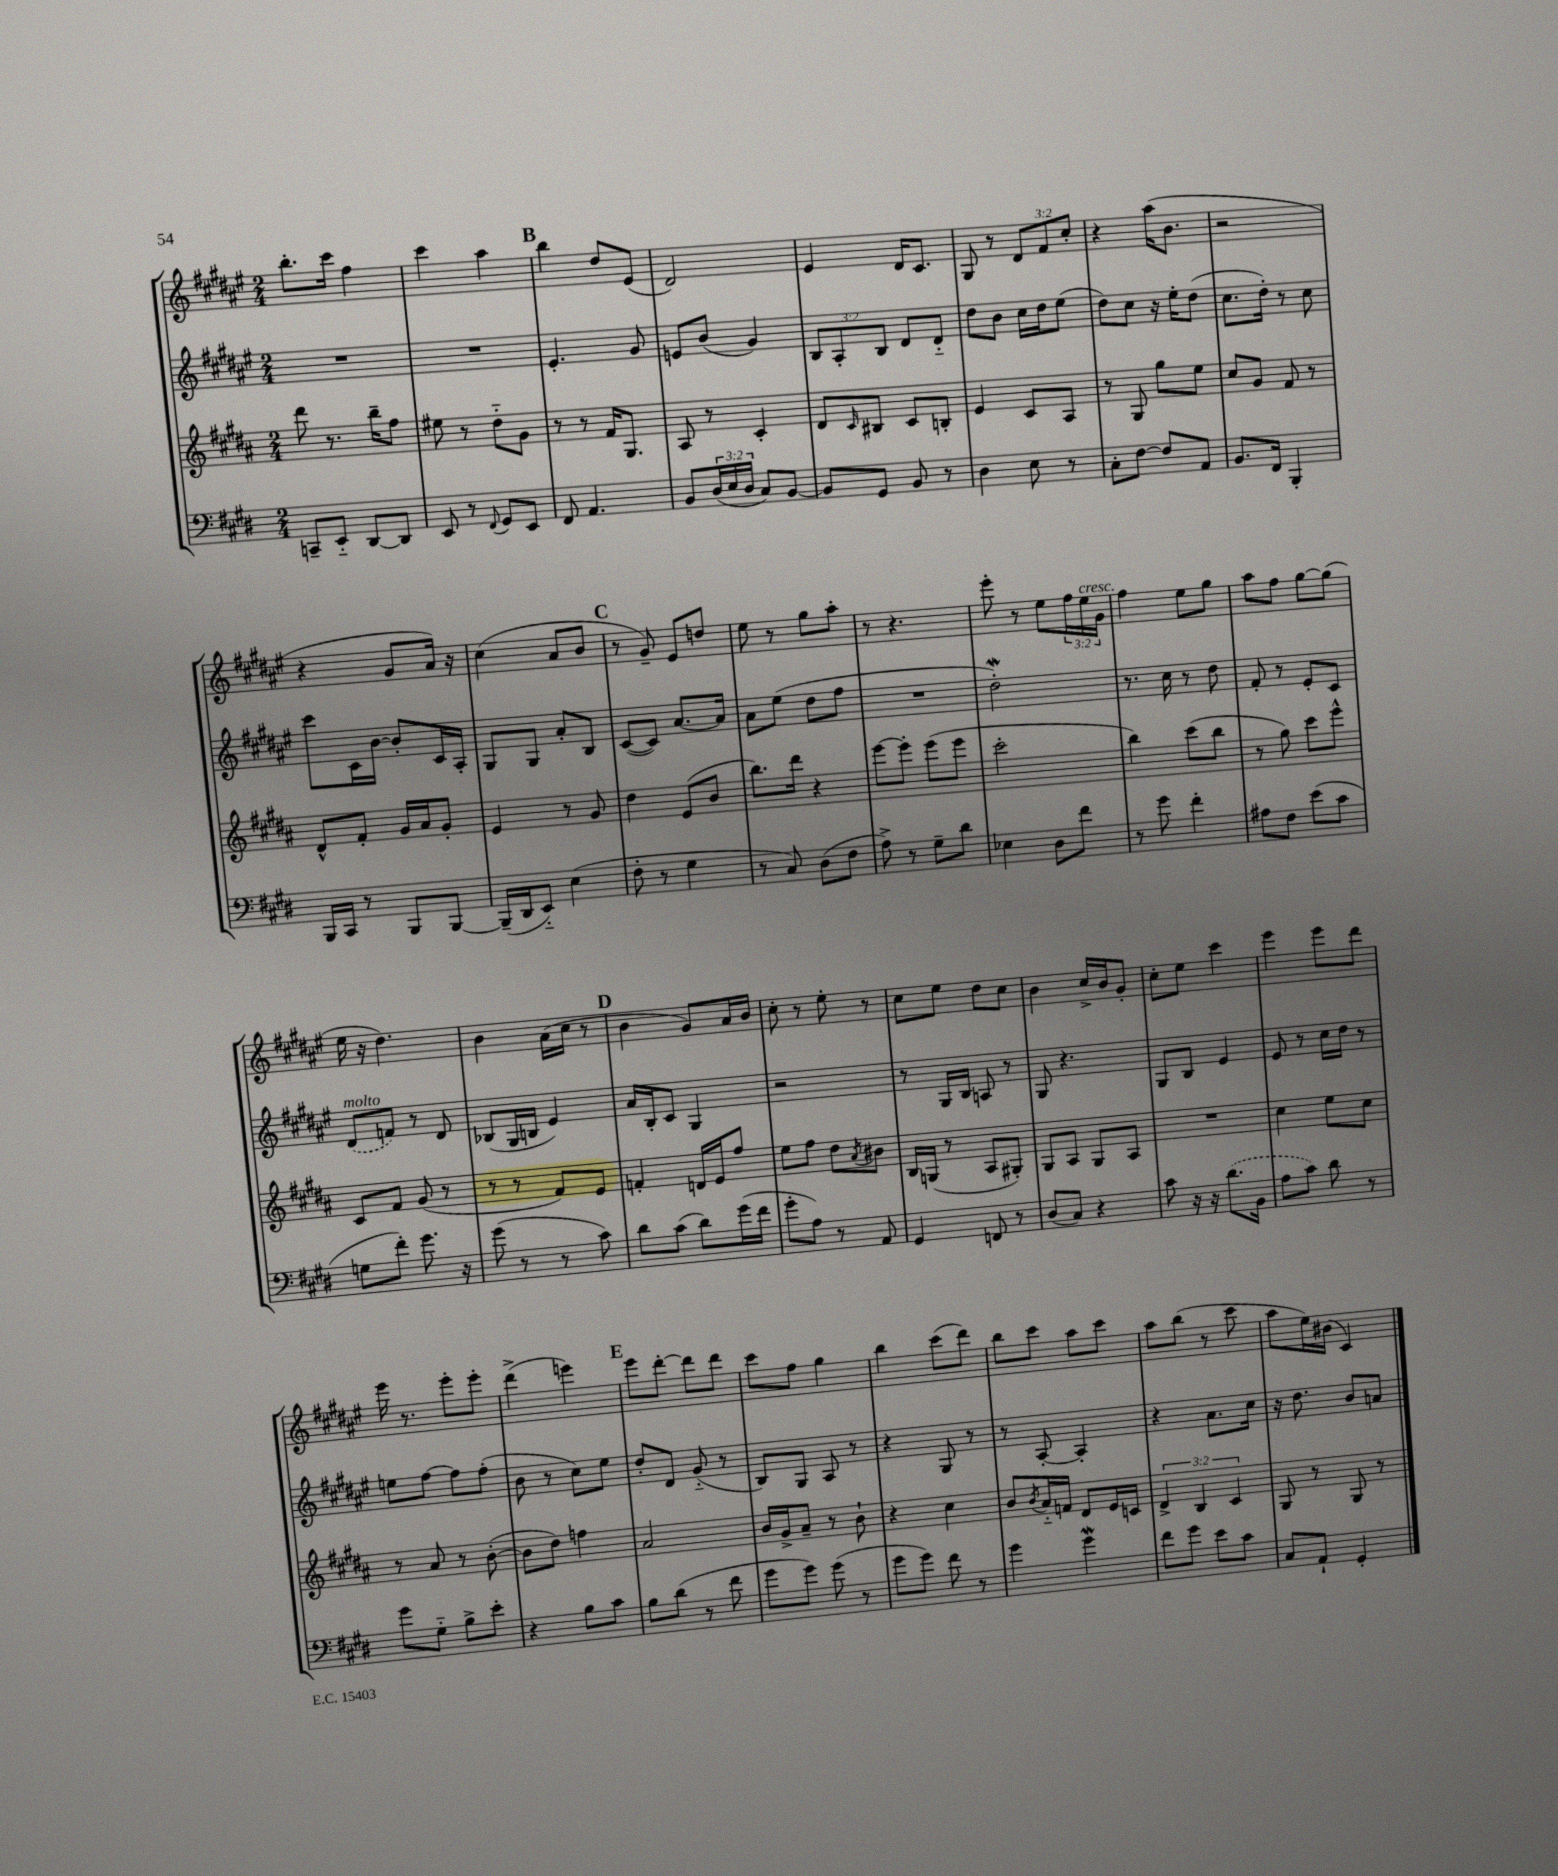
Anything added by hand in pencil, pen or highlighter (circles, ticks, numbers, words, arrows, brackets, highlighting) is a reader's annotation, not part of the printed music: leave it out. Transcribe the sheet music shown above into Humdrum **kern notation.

**kern	**kern	**kern	**kern
*staff4	*staff3	*staff2	*staff1
*clefF4	*clefG2	*clefG2	*clefG2
*k[f#c#g#d#]	*k[f#c#g#d#a#]	*k[f#c#g#d#a#e#]	*k[f#c#g#d#a#e#]
*M2/4	*M2/4	*M2/4	*M2/4
8CC~/L	8ddd#\	2r	8.bb'\L
8EE'~/J	8.r	.	.
.	.	.	16ccc#\Jk
[8DD#/L	.	.	4ff#\
.	16bb~\LK	.	.
8DD#/]J	8ff#\J	.	.
=	=	=	=
8EE/	8ee#\	2r	4ccc#\
8r	8r	.	.
8qqFF#/	.	.	.
8GG#/L	8dd#'~\L	.	4aa#\
8EE/J	8g#\J	.	.
=	=	=	=
8FF#/	8r	4.e#'/	4bb\
4.AA/	8r	.	.
.	16f#/LK	.	8dd#/L
.	8.G#/J	.	.
.	.	8g#/	(8e#/J
=	=	=	=
8BB/L	8A#/	8e/L	2d#/)
(24D#/L	8r	(8b/J	.
24E/	.	.	.
24D#/JJ	.	.	.
8C#/L)	4c#'/	4g#/)	.
[8BB/J	.	.	.
=	=	=	=
8BB/]L	8d#/L	12B/L	4e#/
.	.	12A#'/	.
.	16qqc#/	.	.
8GG#/J	8B#/J	.	.
.	.	12B/J	.
8BB/	8c#/L	8d#/L	16d#/LK
.	.	.	8.c#/J
8r	8B'/J	8d#'~/J	.
=	=	=	=
4D#\	4e/	8dd#\L	8G#/
.	.	8b\J	8r
8E\	8c#/L	16cc#\LL	12d#/L
.	.	16dd#\J	.
.	.	.	12f#/
8r	8A#/J	(8ee#\J	.
.	.	.	12cc#'/J
=	=	=	=
8C#'\L	8r	8dd#\L)	4r
[8F#\J	8G#/	8cc#\J	.
8F#/]L	8gg#\L	16r	(16aa#\LK
.	.	16ee#'\LK	8.b\J
8AA/J	8ee\J	(8dd#\J	.
=	=	=	=
8.BB/L	8cc#/L	8.cc#\L	2r
.	8g#/J	.	.
16FF#/Jk	.	16dd#'\Jk)	.
4BBB'/	8f#/	8r	.
.	8r	8cc#\	.
=	=	=	=
16BBB/LL	8d#^^/L	8ccc#\L	4r
16CC#/JJ	.	.	.
8r	8f#'/J	16c#\L	.
.	.	[16b\JJ	.
8BBB/L	16g#/LL	8b'/]L	8g#/L
.	16a#/J	.	.
[8BBB/J	8g#'/J	16c#/L	16a#/Jk)
.	.	16A#'/JJ	16r
=	=	=	=
(16BBB~/]LL	4e/	8G#/L	(4cc#\
16DD#/J	.	.	.
8EE'~/J)	.	8G#/J	.
(4E\	8r	8a#'/L	8a#/L
.	8g#/	8B/J	8b/J
=	=	=	=
8F#'\	4dd#\	([8c#/L	8r
8r	.	8c#/]J)	8g#~/)
4G#\	(8e/L	[8.a#/L	8e#/L
.	8b/J	.	8dd/J
.	.	16a#/]Jk	.
=	=	=	=
8r	8.bb\L)	8a#\L	8ee#\
8C#/)	.	(8ee#\J	8r
.	16ddd#\Jk	.	.
(8D#\L	4r	8dd#\L	8gg#\L
8F#\J	.	8ff#\J	8aa#'\J
=	=	=	=
8A^\)	[8eee\L	2r	8r
8r	8eee'\]J	.	4.r
8G#~\L	(8eee\L	.	.
8d#\J	8eee\J	.	.
=	=	=	=
4E-\	2ccc#'\	2dd#'\)	8eee#'\
.	.	.	8r
8D#\L	.	.	8ee#\L
8f#\J	.	.	24ff#\L
.	.	.	24ee#\
.	.	.	24g#\JJ
=	=	=	=
8r	4bb\)	8.r	4ff#\
8g#\	.	.	.
.	.	16cc#\	.
4f#'\	(8ccc#\L	8r	8ee#\L
.	8bb\J	8dd#\	8gg#\J
=	=	=	=
8A#\L	8r	8f#'/	8aa#\L
8F#\J	8gg#\)	8r	8ff#\J
(8e\L	8ccc#\L	8e#'/L	[8gg#\L
8c#\J	8eee^^\J	8c#/J	(8gg#\]J
=	=	=	=
8G\L	8c#/L	(8d#/L	16ee#\
.	.	.	16r
8f#'\J)	8f#/J	8f/J)	4.dd#\)
8.g#\	(8g#/	8r	.
.	8r	8d#/	.
16r	.	.	.
=	=	=	=
(8g#\	8r	(8B-/L	4b\
8r	8r	16G#/L	.
.	.	16B/JJ	.
8r	8f#/L)	4e#/)	(16a#\LL
.	.	.	16cc#\JJ
8c#\)	8e/J	.	8r
=	=	=	=
8d#\L	4f'/	16a#/LL	4b\
.	.	16B'/J	.
(8c#\J	.	8c#/J	.
8d#\L)	16d/LL	4G#/	8g#/L)
.	16e/J	.	.
(16g#\L	8ff#/J	.	16a#/L
16f#\JJ	.	.	16b/JJ
=	=	=	=
8g#'\L	8ee\L	2r	8cc#'\
8A\J)	8ff#\J	.	8r
8r	8dd#\L	.	8ee#'\
.	8qa#/	.	.
8AA/	8b#\J	.	8r
=	=	=	=
4GG#/	16B/LL	8r	8cc#\L
.	(16G/JJ	.	.
.	8r	16G#/LL	8ee#\J
.	.	16B/JJ	.
8FF/	8A#/L	8A/	8dd#\L
8r	8G#'/J)	8r	8cc#\J
=	=	=	=
(8D#/L	8G#/L	8G#/	4b\
8C#/J)	8A#/J	4.r	.
4r	8G#/L	.	16cc#^/LL
.	.	.	16b/J
.	8A#/J	.	8g#'/J
=	=	=	=
8c#\	2r	8G#/L	8cc#'\L
16r	.	8B/J	8ee#\J
16r	.	.	.
(8.d#\L	.	4e#/	4ccc#\
16BB\Jk	.	.	.
=	=	=	=
8A\L	4cc#\	8e#/	4eee#\
8c#\J)	.	8r	.
8d#\	8ee\L	16cc#\LL	8eee#\L
.	.	16dd#\JJ	.
8r	8cc#\J	8r	8ddd#\J
=	=	=	=
8g#\L	8r	8ee\L	16eee#\
.	.	.	8.r
8G#'~\J	8a#/	[8ff#\J	.
8B^\L	8r	8ff#\]L	8eee#'\L
8e'\J	([8b'\	(8ff#'\J	8eee#'\J
=	=	=	=
4r	8b\]L	8b\	(4ddd#^\
.	8dd#\J)	8r	.
8B\L	4ff\	8cc#\L)	4eee\)
8c#\J	.	8ee#\J	.
=	=	=	=
8B\L	2a#/	8dd#'/L	8eee#\L
(8d#\J	.	8d#/J	[8ddd#'\J
8r	.	(8g#'~/	8ddd#\]L
8f#\	.	8r	8ddd#\J
=	=	=	=
8g#\L	16b/LL	8B/L)	8ccc#\L
.	16g#^/J	.	.
8g#\J)	8a#~/J	8G#/J	8ff#\J
(8g#\	8r	8A#/	4gg#\
8r	8b`\	8r	.
=	=	=	=
8g#\L	4r	4r	4bb\
8g#\J)	.	.	.
8f#\	4cc#\	8G#/	(8ccc#\L
8r	.	8r	8ddd#\J)
=	=	=	=
4g#\	8b/L	8r	8bb\L
.	8qb/	.	.
.	16a#'~/L	[8A#'/	8ccc#\J
.	16f/JJ	.	.
4g#\	8d#/L	4A#'/]	8aa#\L
.	16e/L	.	8ccc#\J
.	16c/JJ	.	.
=	=	=	=
8f#\L	6d#^/	4r	8aa#\L
8g#\J	.	.	(8bb\J
.	6B/	.	.
8e\L	.	8.a#\L	8r
.	6c#/	.	.
8c#\J	.	.	8ccc#\
.	.	16cc#\Jk	.
=	=	=	=
8C#/L	8G#/	16r	8aa#\L
.	.	8.dd#\	.
8AA`/J	8r	.	16ee#\L)
.	.	.	(16b#\JJ
4GG#'/	8G#/	8b/L	4c#/)
.	8r	8a/J	.
==	==	==	==
*-	*-	*-	*-
